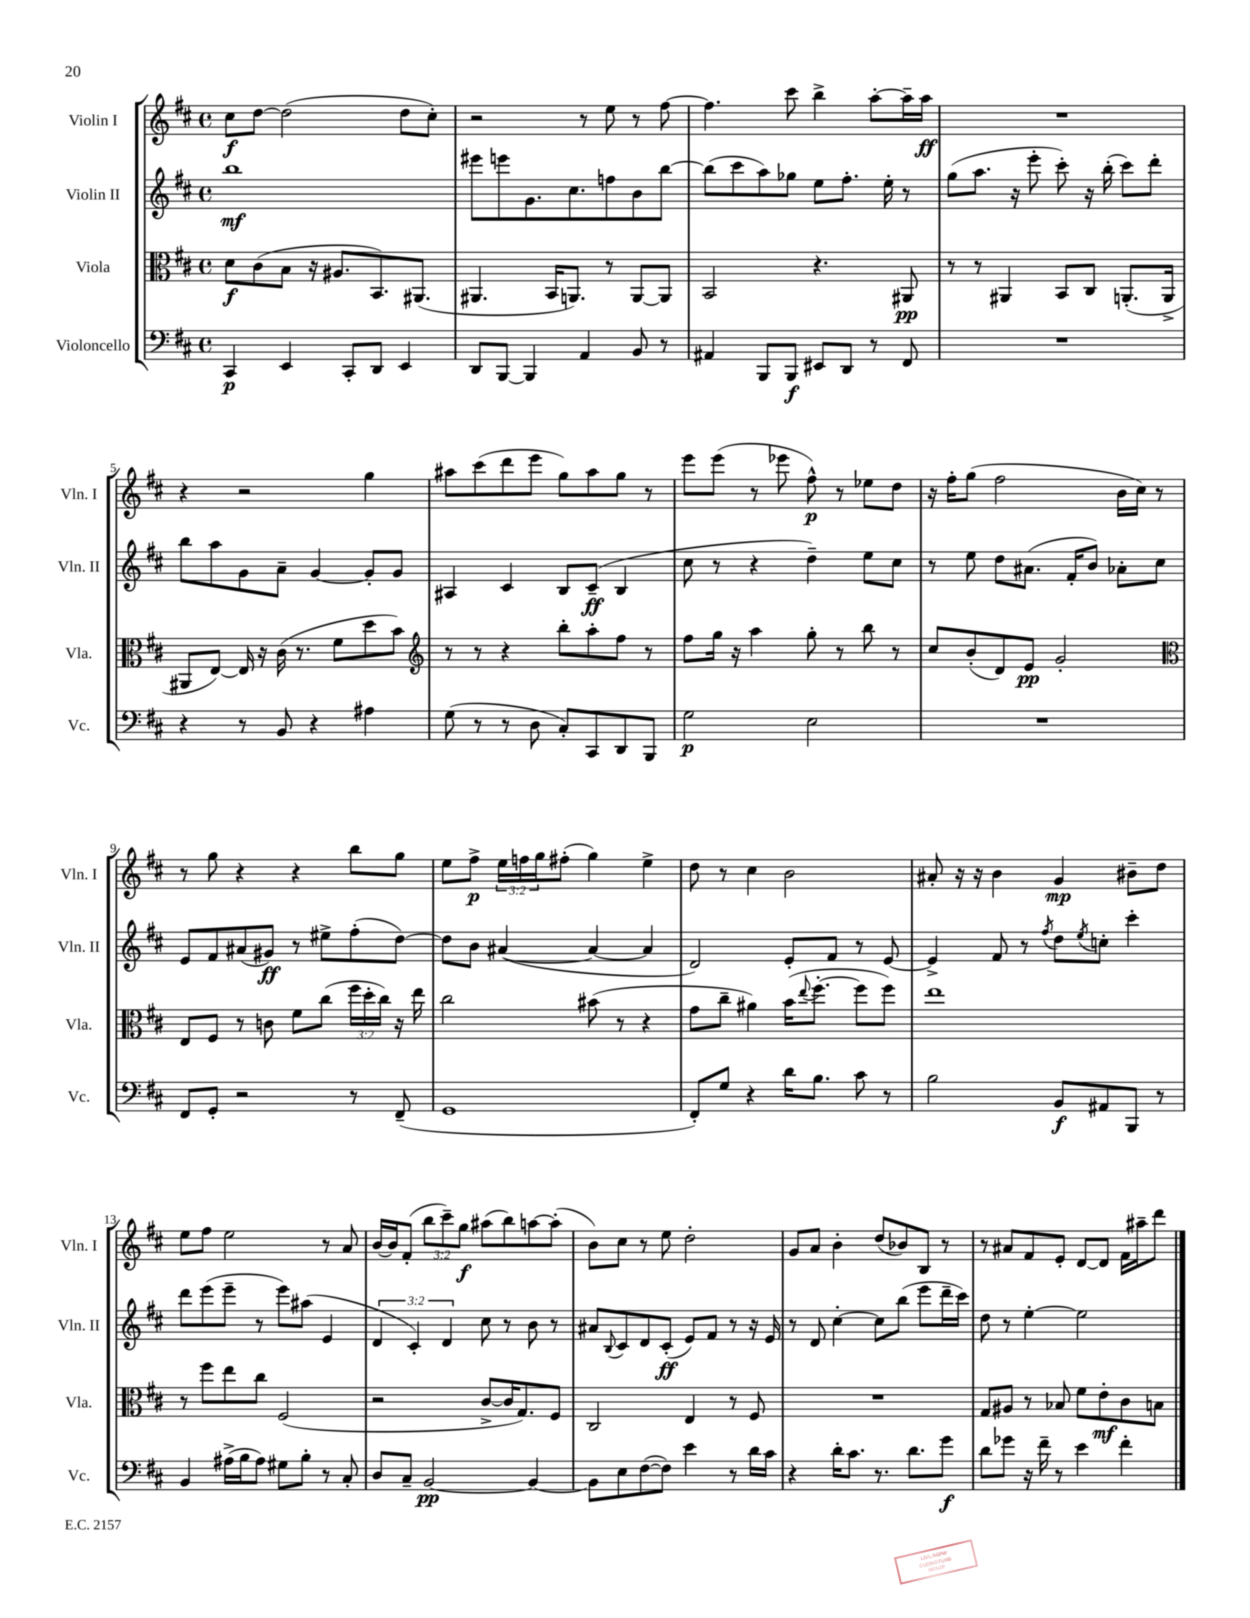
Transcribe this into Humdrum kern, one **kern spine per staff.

**kern	**dynam	**kern	**dynam	**kern	**dynam	**kern	**dynam
*part4	*part4	*part3	*part3	*part2	*part2	*part1	*part1
*staff4	*staff4	*staff3	*staff3	*staff2	*staff2	*staff1	*staff1
*I"Violoncello	*	*I"Viola	*	*I"Violin II	*	*I"Violin I	*
*I'Vc.	*	*I'Vla.	*	*I'Vln. II	*	*I'Vln. I	*
*clefF4	*	*clefC3	*	*clefG2	*	*clefG2	*
*k[f#c#]	*	*k[f#c#]	*	*k[f#c#]	*	*k[f#c#]	*
*M4/4	*	*M4/4	*	*M4/4	*	*M4/4	*
*met(c)	*	*met(c)	*	*met(c)	*	*met(c)	*
=1	=1	=1	=1	=1	=1	=1	=1
4CC#/	p	8d\L	f	1bb	mf	8cc#\L	f
.	.	(8c#\	.	.	.	[8dd\J	.
4EE/	.	8B\J	.	.	.	(2dd\]	.
.	.	16r	.	.	.	.	.
.	.	8.A#X/L	.	.	.	.	.
8CC#'/L	.	.	.	.	.	.	.
8DD/J	.	8.BB/)	.	.	.	.	.
4EE/	.	.	.	.	.	8dd\L	.
.	.	(8.AA#X/J	.	.	.	.	.
.	.	.	.	.	.	8cc#'\J)	.
=2	=2	=2	=2	=2	=2	=2	=2
8DD/L	.	4.AA#X/	.	8eee#X\L	.	2r	.
[8BBB/J	.	.	.	8eeen\	.	.	.
4BBB/]	.	.	.	8.g\	.	.	.
.	.	16BB/KL	.	.	.	.	.
.	.	8.AAn/J)	.	8.cc#\	.	.	.
4AA/	.	.	.	.	.	8r	.
.	.	8r	.	8ffn\	.	8ee\	.
8BB/	.	[8AA/L	.	8b\	.	8r	.
8r	.	8AA/J]	.	[8bb\J	.	[8ff#\	.
=3	=3	=3	=3	=3	=3	=3	=3
4AA#X/	.	2BB/	.	(8bb\L]	.	4.ff#\]	.
.	.	.	.	8ccc#\	.	.	.
8BBB/L	.	.	.	8aa\)	.	.	.
8BBB/J	f	.	.	8gg-X\J	.	8ccc#\	.
8EE#X/L	.	4.r	.	8ee\L	.	4bb^\	.
8DD/J	.	.	.	8.ff#'\J	.	.	.
8r	.	.	.	.	.	[8aa'\L	.
.	.	.	.	16ee'\	.	.	.
8FF#/	.	8AA#X/	pp	8r	.	16aa~\L]	.
.	.	.	.	.	.	16aa\JJ	ff
=4	=4	=4	=4	=4	=4	=4	=4
1r	.	8r	.	(8gg\L	.	1r	.
.	.	8r	.	8.aa\J	.	.	.
.	.	4AA#X/	.	.	.	.	.
.	.	.	.	16r	.	.	.
.	.	.	.	8eee'\	.	.	.
.	.	8BB/L	.	8ccc#'\)	.	.	.
.	.	8C#/J	.	16r	.	.	.
.	.	.	.	(16bb'\	.	.	.
.	.	(8.AAn'/L	.	8ccc#\L)	.	.	.
.	.	.	.	8ddd'\J	.	.	.
.	.	16AA^/Jk	.	.	.	.	.
!!LO:LB:g=z
=5	=5	=5	=5	=5	=5	=5	=5
4r	.	8AA#X/L	.	8bb\L	.	4r	.
.	.	[8E/J)	.	8aa\	.	.	.
8r	.	16E/]	.	8g\	.	2r	.
.	.	16r	.	.	.	.	.
8BB/	.	(16c#\	.	8a~\J	.	.	.
.	.	8.r	.	.	.	.	.
4r	.	.	.	[4g/	.	.	.
.	.	8f#\L	.	.	.	.	.
4A#X\	.	8dd\	.	8g'/L]	.	4gg\	.
.	.	8b\J)	.	8g/J	.	.	.
=6	=6	=6	=6	=6	=6	=6	=6
*	*	*clefG2	*	*	*	*	*
(8G\	.	8r	.	4A#X/	.	8aa#X\L	.
8r	.	8r	.	.	.	(8ccc#\	.
8r	.	4r	.	4c#/	.	8ddd\	.
8D\	.	.	.	.	.	8eee\J	.
8C#'/L)	.	8bb'\L	.	8B/L	.	8gg\L)	.
8CC#/	.	8aa'\	.	(8c#~/J	ff	8aa#\	.
8DD/	.	8ff#\J	.	4B/	.	8gg\J	.
8BBB/J	.	8r	.	.	.	8r	.
=7	=7	=7	=7	=7	=7	=7	=7
2G\	p	8ff#\L	.	8cc#\	.	8eee\L	.
.	.	16gg\Jk	.	8r	.	(8eee\J	.
.	.	16r	.	.	.	.	.
.	.	4aa\	.	4r	.	8r	.
.	.	.	.	.	.	8eee-X\	.
2E\	.	8gg'\	.	4dd~\)	.	8ff#^^\)	p
.	.	8r	.	.	.	8r	.
.	.	8bb\	.	8ee\L	.	8ee-X\L	.
.	.	8r	.	8cc#\J	.	8dd\J	.
=8	=8	=8	=8	=8	=8	=8	=8
1r	.	8cc#/L	.	8r	.	16r	.
.	.	.	.	.	.	16ff#'\KL	.
.	.	(8b'/	.	8ee\	.	(8gg\J	.
.	.	8d/)	.	8dd\L	.	2ff#\	.
.	.	8e/J	pp	(8.a#X\J	.	.	.
.	.	2g'/	.	.	.	.	.
.	.	.	.	16f#'/KL	.	.	.
.	.	.	.	8b/J)	.	.	.
.	.	.	.	8a-X'\L	.	16b\LL	.
.	.	.	.	.	.	16cc#\JJ)	.
.	.	.	.	8cc#\J	.	8r	.
!!LO:LB:g=z
=9	=9	=9	=9	=9	=9	=9	=9
*	*	*clefC3	*	*	*	*	*
8FF#/L	.	8E/L	.	8e/L	.	8r	.
8GG'/J	.	8F#/J	.	8f#/	.	8gg\	.
2r	.	8r	.	(8a#X/	.	4r	.
.	.	8cn\	.	8g#X/J)	ff	.	.
.	.	8f#\L	.	8r	.	4r	.
.	.	(8cc#\J	.	8ee#X^\L	.	.	.
8r	.	24ff#\LL	.	(8ff#'\	.	8bb\L	.
.	.	24dd'\	.	.	.	.	.
.	.	24cc#\JJ)	.	.	.	.	.
(8FF#~/	.	16r	.	[8dd\J)	.	8gg\J	.
.	.	16ee\	.	.	.	.	.
=10	=10	=10	=10	=10	=10	=10	=10
1GG	.	2cc#\	.	8dd\L]	.	8ee\L	.
.	.	.	.	8b\J	.	8ff#^\J	p
.	.	.	.	([4a#X/	.	24ee\LL	.
.	.	.	.	.	.	24ffn\	.
.	.	.	.	.	.	24gg\J	.
.	.	.	.	.	.	(8ff#X'\J	.
.	.	(8b#X\	.	4a#/_	.	4gg\)	.
.	.	8r	.	.	.	.	.
.	.	4r	.	4a#/]	.	4ee^\	.
=11	=11	=11	=11	=11	=11	=11	=11
8FF#'/L)	.	8g\L	.	2d/)	.	8dd\	.
8G/J	.	8cc#~\J	.	.	.	8r	.
4r	.	4a#X\)	.	.	.	4cc#\	.
16d\KL	.	(16b\KL	.	8e'/L	.	2b\	.
.	.	8qqee/	.	.	.	.	.
8.B\J	.	[8.ff#'\J	.	.	.	.	.
.	.	.	.	8f#/J	.	.	.
8c#\	.	8ff#\L]	.	8r	.	.	.
8r	.	8ff#\J)	.	[8e/	.	.	.
=12	=12	=12	=12	=12	=12	=12	=12
2B\	.	1ee	.	4e^/]	.	8a#X'/	.
.	.	.	.	.	.	16r	.
.	.	.	.	.	.	16r	.
.	.	.	.	8f#/	.	4b\	.
.	.	.	.	8r	.	.	.
.	.	.	.	8qff#/	.	.	.
8BB/L	f	.	.	8dd\L	.	4g/	mp
.	.	.	.	8qee/	.	.	.
8AA#X/	.	.	.	8ccn'\J	.	.	.
8BBB/J	.	.	.	4ccc#'\	.	8b#X~\L	.
8r	.	.	.	.	.	8dd\J	.
!!LO:LB:g=z
=13	=13	=13	=13	=13	=13	=13	=13
4BB/	.	8r	.	8ddd\L	.	8ee\L	.
.	.	8ff#\L	.	(8eee\	.	8ff#\J	.
(16A#X^\LL	.	8ee\	.	8eee~\J	.	2ee\	.
16B\J	.	.	.	.	.	.	.
8A#\J)	.	8cc#\J	.	8r	.	.	.
8G#X\L	.	(2F#/	.	8eee\L)	.	.	.
8B'\J	.	.	.	(8aa#X\J	.	.	.
8r	.	.	.	4e/	.	8r	.
8C#'/	.	.	.	.	.	8a/	.
=14	=14	=14	=14	=14	=14	=14	=14
8D/L	.	2r	.	6d/	.	[16b/LL	.
.	.	.	.	.	.	16b/J]	.
8C#~/J	.	.	.	.	.	(8f#'/J	.
.	.	.	.	6c#'/)	.	.	.
[2BB/	pp	.	.	.	.	12bb\L	.
.	.	.	.	6d/	.	12ccc#~\)	.
.	.	.	.	.	.	12gg\J	f
.	.	[8c#^/L	.	8cc#\	.	(8aa#X\L	.
.	.	16c#/K]	.	8r	.	8bb\)	.
.	.	8.G/)	.	.	.	.	.
4BB/_	.	.	.	8b\	.	[8aan\	.
.	.	8F#/J	.	8r	.	(8aa'\J]	.
=15	=15	=15	=15	=15	=15	=15	=15
8BB\L]	.	2C#/	.	8a#X/L	.	8b\L)	.
.	.	.	.	8qqB/	.	.	.
8E\	.	.	.	8c#/	.	8cc#\J	.
([8F#\	.	.	.	8d/	.	8r	.
8F#\J])	.	.	.	(8c#'/J	ff	8ee\	.
4e\	.	4E/	.	8e/L)	.	2dd'\	.
.	.	.	.	8f#/J	.	.	.
8r	.	8r	.	8r	.	.	.
16d\LL	.	8F#/	.	16r	.	.	.
16c#\JJ	.	.	.	16e/	.	.	.
=16	=16	=16	=16	=16	=16	=16	=16
4r	.	1r	.	8r	.	8g/L	.
.	.	.	.	8d/	.	8a/J	.
16d'\KL	.	.	.	[4cc#'\	.	4b'\	.
8.c#\J	.	.	.	.	.	.	.
8.r	.	.	.	8cc#\L]	.	(8dd/L	.
.	.	.	.	(8bb\J	.	8b-X/)	.
8.d\L	.	.	.	.	.	.	.
.	.	.	.	8eee\L	.	8B/J	.
8g\J	f	.	.	16ddd~\L	.	8r	.
.	.	.	.	16ccc#\JJ)	.	.	.
=17	=17	=17	=17	=17	=17	=17	=17
8d\L	.	8G/L	.	8dd\	.	8r	.
8g-X\J	.	8A#X/J	.	8r	.	8a#X/L	.
16r	.	8r	.	[4ee'\	.	8f#/	.
16f#~\	.	.	.	.	.	.	.
8r	.	8B-X/	.	.	.	8e'/J	.
4e\	.	8f#\L	.	2ee\]	.	[8d/L	.
.	.	8e'\	mf	.	.	8d/J]	.
4f#'\	.	8c#\	.	.	.	16f#\LL	.
.	.	.	.	.	.	16aa#X~\J	.
.	.	8Bn\J	.	.	.	8ddd\J	.
==	==	==	==	==	==	==	==
*-	*-	*-	*-	*-	*-	*-	*-
